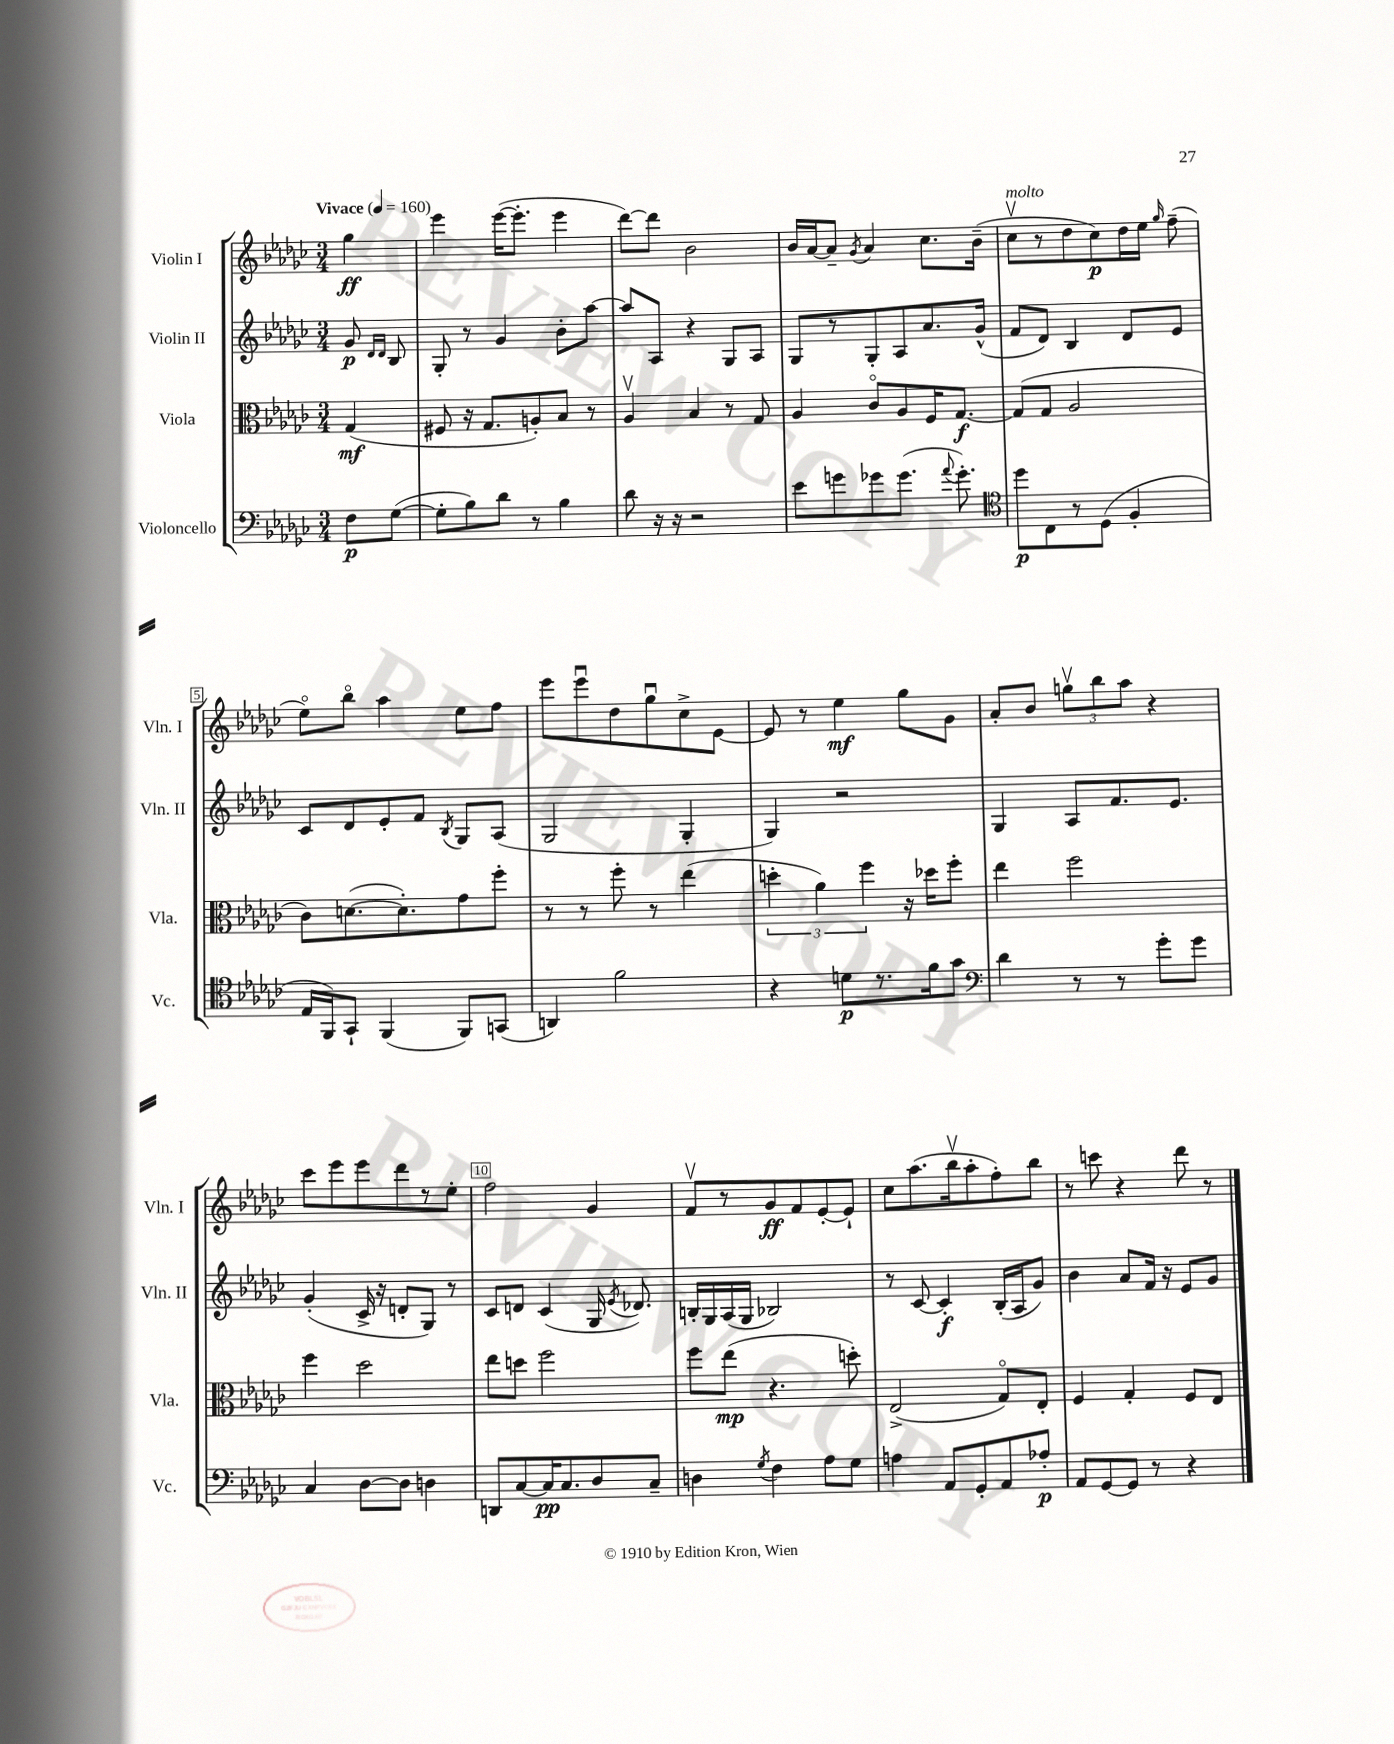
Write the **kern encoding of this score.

**kern	**dynam	**kern	**dynam	**kern	**dynam	**kern	**dynam
*part4	*part4	*part3	*part3	*part2	*part2	*part1	*part1
*staff4	*staff4	*staff3	*staff3	*staff2	*staff2	*staff1	*staff1
*I"Violoncello	*	*I"Viola	*	*I"Violin II	*	*I"Violin I	*
*I'Vc.	*	*I'Vla.	*	*I'Vln. II	*	*I'Vln. I	*
*clefF4	*	*clefC3	*	*clefG2	*	*clefG2	*
*k[b-e-a-d-g-c-]	*	*k[b-e-a-d-g-c-]	*	*k[b-e-a-d-g-c-]	*	*k[b-e-a-d-g-c-]	*
*M3/4	*	*M3/4	*	*M3/4	*	*M3/4	*
*MM160	*	*MM160	*	*MM160	*	*MM160	*
=	=	=	=	=	=	=	=
!	!	!	!	!	!	!LO:TX:a:B:t=Vivace	!
8F\L	p	(4G-/	mf	8g-/	p	4gg-\	ff
.	.	.	.	16qqd-/LL	.	.	.
.	.	.	.	16qqd-/JJ	.	.	.
([8G-\J	.	.	.	8B-/	.	.	.
=1	=1	=1	=1	=1	=1	=1	=1
8G-'\L]	.	8F#X/	.	8G-'/	.	4eee-\	.
8B-\)	.	16r	.	8r	.	.	.
.	.	8.G-/L	.	.	.	.	.
8d-\J	.	.	.	4g-/	.	([16eee-\KL	.
.	.	.	.	.	.	8.eee-'\J]	.
8r	.	8An'/)	.	.	.	.	.
4B-\	.	8B-/J	.	8b-'\L	.	4eee-\	.
.	.	8r	.	[8aa-\J	.	.	.
=2	=2	=2	=2	=2	=2	=2	=2
8d-\	.	4A-v/	.	8aa-/L]	.	[8ddd-\L)	.
16r	.	.	.	8A-/J	.	8ddd-\J]	.
16r	.	.	.	.	.	.	.
2r	.	4B-/	.	4r	.	2b-\	.
.	.	8r	.	8G-/L	.	.	.
.	.	8G-/	.	8A-/J	.	.	.
=3	=3	=3	=3	=3	=3	=3	=3
8e-\L	.	4A-/	.	8G-/L	.	16b-/LL	.
.	.	.	.	.	.	[16a-/J	.
8gn\	.	.	.	8r	.	8a-~/J]	.
.	.	.	.	.	.	8qg-/	.
8g-X\	.	8c-/L	.	8G-'/	.	4a-/	.
(8.g-\J	.	8A-/	.	8A-/	.	.	.
.	.	16F/K	.	8.a-/	.	8.cc-\L	.
8qqa-/	.	.	.	.	.	.	.
8.g-'\)	.	[8.G-/J	f	.	.	.	.
.	.	.	.	(16g-^^/Jk	.	(16b-~\Jk	.
=4	=4	=4	=4	=4	=4	=4	=4
*clefC4	*	*	*	*	*	*	*
!	!	!	!	!	!	!LO:TX:a:i:t=molto	!
8dd-\L	p	(8G-/L]	.	8f/L	.	8cc-v\L	.
8C-\	.	8G-/J	.	8d-/J)	.	8r	.
8r	.	2A-/	.	4B-/	.	8dd-\	.
(8D-\J	.	.	.	.	.	8cc-\)	p
4F'/	.	.	.	8d-/L	.	16dd-\L	.
.	.	.	.	.	.	16ee-\JJ	.
.	.	.	.	.	.	16qqgg-/	.
.	.	.	.	8e-/J	.	(8ff~\	.
!!LO:LB:g=z
=5	=5	=5	=5	=5	=5	=5	=5
16E-/LL	.	8c-\L)	.	8c-/L	.	8ee-\L)	.
16FF/J)	.	.	.	.	.	.	.
8GG-`/J	.	([8.dn\	.	8d-/	.	8bb-\J	.
(4FF/	.	.	.	8e-'/	.	4aa-\	.
.	.	8.d'\])	.	.	.	.	.
.	.	.	.	8f/J	.	.	.
.	.	.	.	8qB-/	.	.	.
8FF/L)	.	8g-\	.	8G-/L	.	8ee-\L	.
(8GGn/J	.	8ff'\J	.	(8A-/J	.	8ff\J	.
=6	=6	=6	=6	=6	=6	=6	=6
4AAn/)	.	8r	.	2G-/	.	8eee-\L	.
.	.	8r	.	.	.	8eee-u\	.
2f\	.	8ff'\	.	.	.	8dd-\	.
.	.	8r	.	.	.	8gg-u\	.
.	.	(4ee-\	.	4G-'/	.	8cc-^\	.
.	.	.	.	.	.	[8e-\J	.
=7	=7	=7	=7	=7	=7	=7	=7
4r	.	6ddn'\	.	4G-/)	.	8e-/]	.
.	.	.	.	.	.	8r	.
.	.	6a-\)	.	.	.	.	.
8dn\L	p	.	.	2r	.	4ee-\	mf
.	.	6ff\	.	.	.	.	.
8.r	.	.	.	.	.	.	.
.	.	16r	.	.	.	8gg-\L	.
16f\k	.	16dd-X\KL	.	.	.	.	.
8g-\J	.	8ff'\J	.	.	.	8g-\J	.
=8	=8	=8	=8	=8	=8	=8	=8
*clefF4	*	*	*	*	*	*	*
4d-\	.	4ee-\	.	4G-/	.	8a-'/L	.
.	.	.	.	.	.	8b-/J	.
8r	.	2ff\	.	8A-/L	.	12ggnv\L	.
.	.	.	.	.	.	12bb-\	.
8r	.	.	.	8.f/	.	.	.
.	.	.	.	.	.	12aa-\J	.
8g-'\L	.	.	.	.	.	4r	.
.	.	.	.	8.e-/J	.	.	.
8g-\J	.	.	.	.	.	.	.
!!LO:LB:g=z
=9	=9	=9	=9	=9	=9	=9	=9
4C-/	.	4ff\	.	(4g-'/	.	8ccc-\L	.
.	.	.	.	.	.	8eee-\	.
[8D-\L	.	2dd-\	.	16c-^/	.	8eee-\	.
.	.	.	.	16r	.	.	.
8D-\J]	.	.	.	8dn'/L	.	8ddd-\	.
4Dn\	.	.	.	8G-/J)	.	8r	.
.	.	.	.	8r	.	8ee-'\J	.
=10	=10	=10	=10	=10	=10	=10	=10
8DDn/L	.	8ee-\L	.	8c-/L	.	2ff\	.
[8C-/	.	8ddn\J	.	8dn/J	.	.	.
16C-/K]	pp	2ff\	.	(4c-/	.	.	.
8.C-/	.	.	.	.	.	.	.
8D-/	.	.	.	16G-/	.	4g-/	.
.	.	.	.	8qe-/	.	.	.
.	.	.	.	8.d-X/)	.	.	.
8C-~/J	.	.	.	.	.	.	.
=11	=11	=11	=11	=11	=11	=11	=11
4Dn\	.	8ff\L	.	16Bn'/LL	.	8fv/L	.
.	.	.	.	16G-/	.	.	.
.	.	(8ee-\J	mp	(16A-/	.	8r	.
.	.	.	.	16G-/JJ	.	.	.
8qG-/	.	.	.	.	.	.	.
4F\	.	4.r	.	2B-X/)	.	8g-/	ff
.	.	.	.	.	.	8f/	.
8A-\L	.	.	.	.	.	[8e-'/	.
8G-\J	.	8ddn'\)	.	.	.	8e-`/J]	.
=12	=12	=12	=12	=12	=12	=12	=12
4An\	.	(2E-^/	.	8r	.	8cc-\L	.
.	.	.	.	[8c-/	.	(8.aa-\	.
8AA-/L	.	.	.	4c-'/]	f	.	.
.	.	.	.	.	.	16bb-v\k	.
8GG-'/	.	.	.	.	.	8aa-'\	.
8AA-/	.	8G-/L)	.	(16B-'/LL	.	8ff'\)	.
.	.	.	.	16A-/J	.	.	.
8A-X'/J	p	8E-'/J	.	8g-/J)	.	8bb-\J	.
=13	=13	=13	=13	=13	=13	=13	=13
8AA-/L	.	4F/	.	4b-\	.	8r	.
[8GG-/	.	.	.	.	.	8cccn\	.
8GG-/J]	.	4G-'/	.	8a-/L	.	4r	.
8r	.	.	.	16f/Jk	.	.	.
.	.	.	.	16r	.	.	.
4r	.	8F/L	.	8e-/L	.	8ddd-\	.
.	.	8E-/J	.	8g-/J	.	8r	.
==	==	==	==	==	==	==	==
*-	*-	*-	*-	*-	*-	*-	*-
